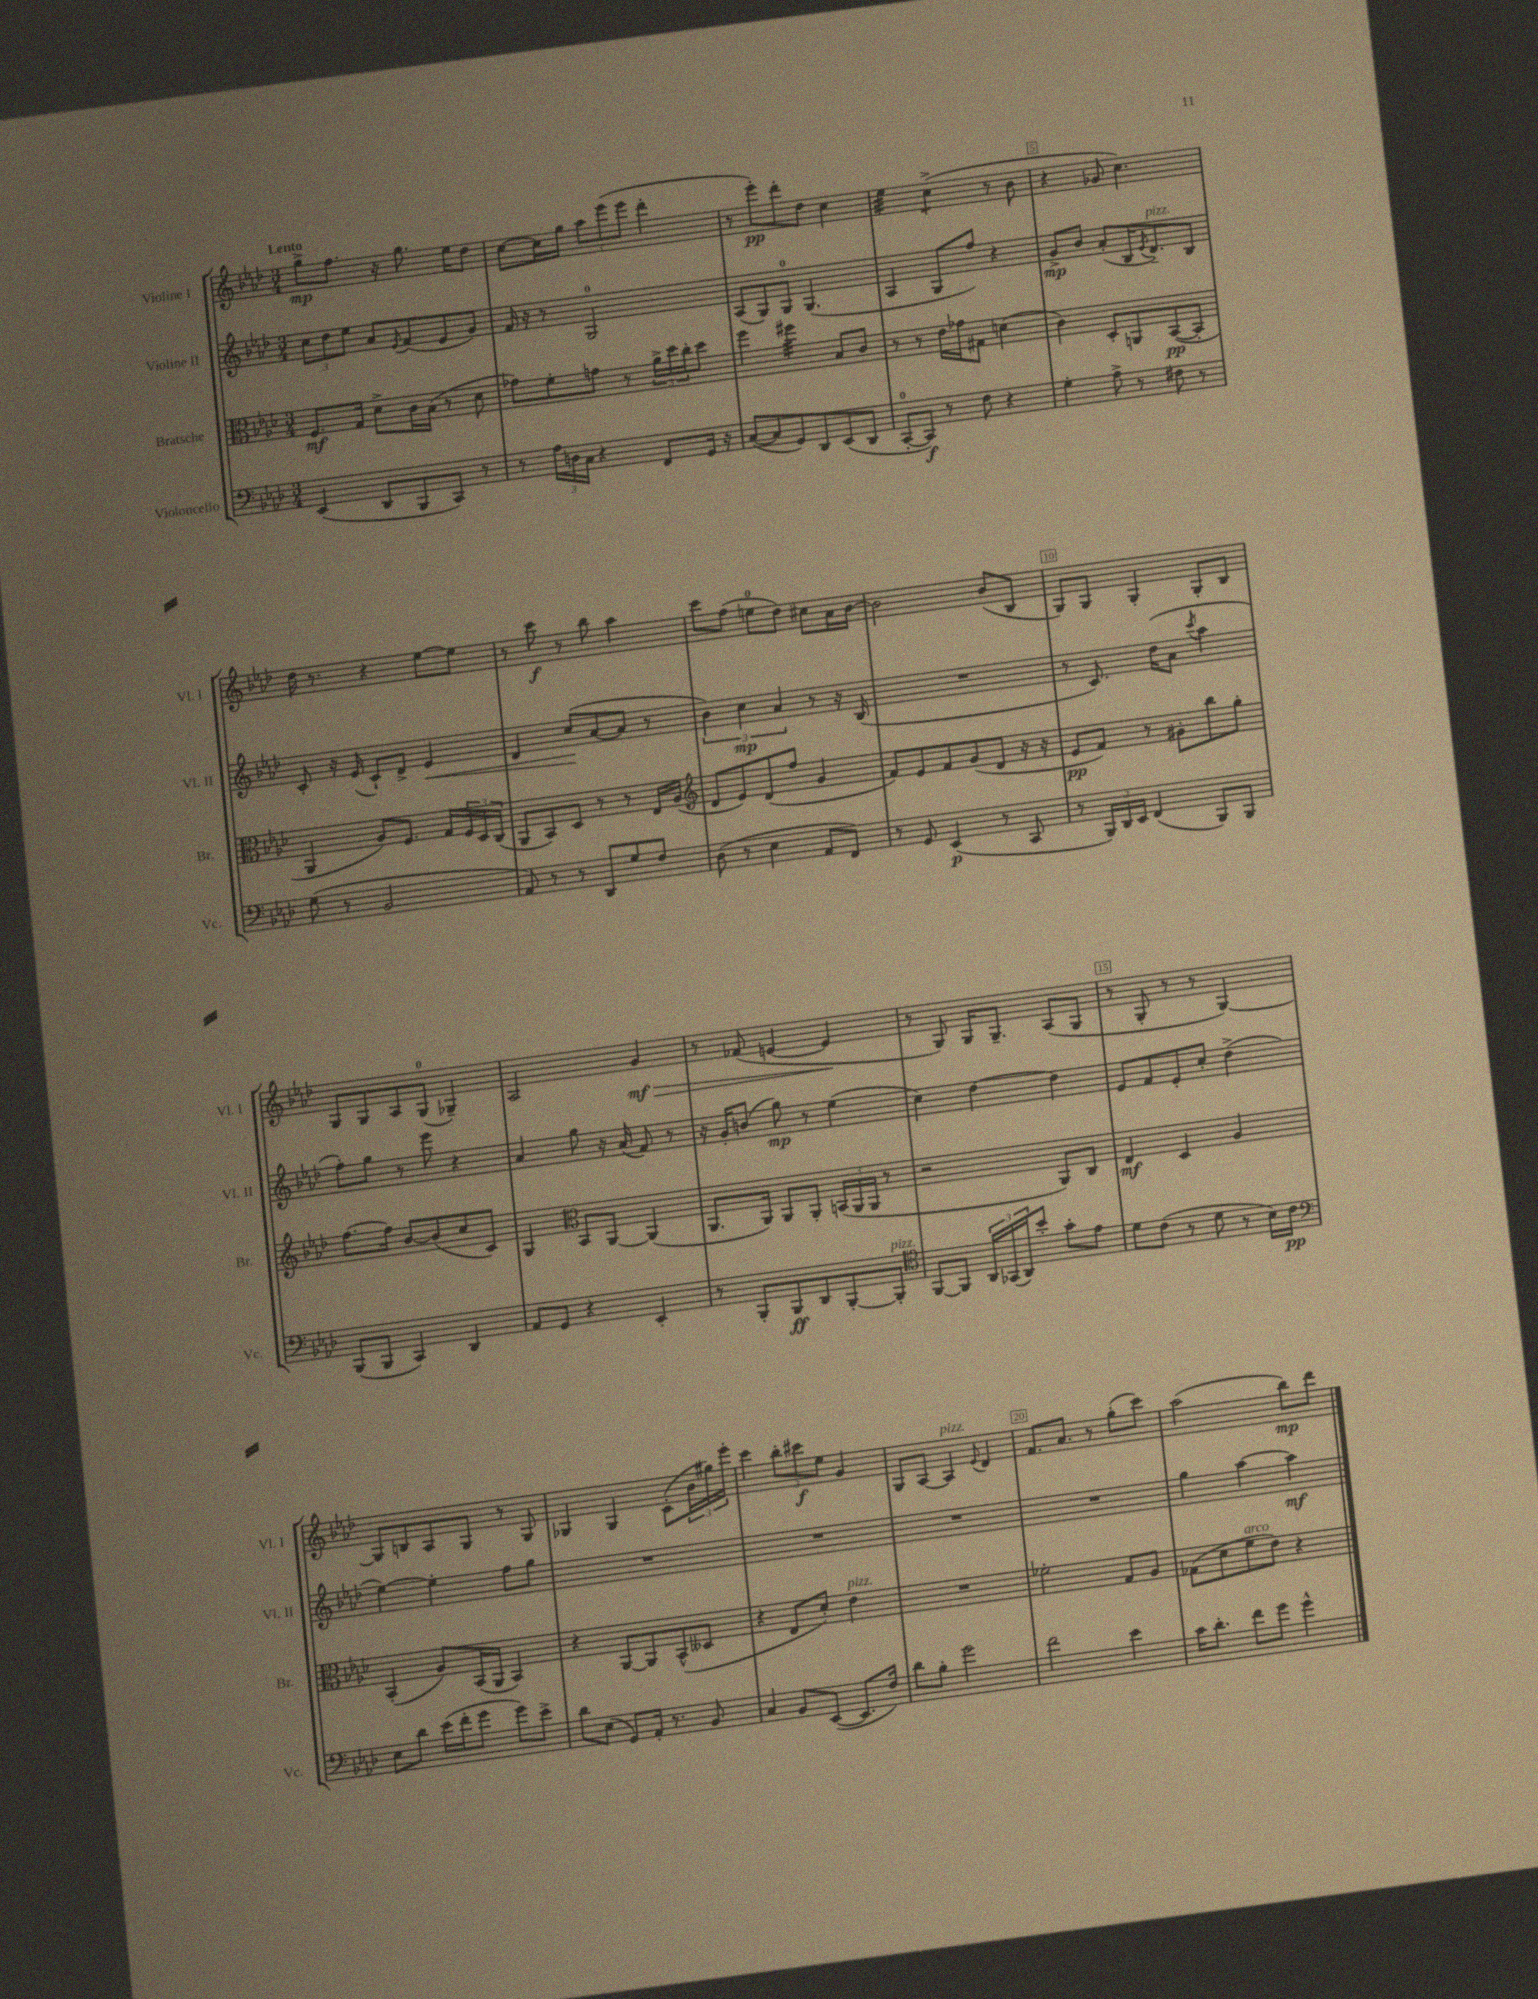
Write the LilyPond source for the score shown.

<<
\new StaffGroup <<
\new Staff = "s0" \with { instrumentName = "Violine I" shortInstrumentName = "Vl. I" } {
    \clef treble \key aes \major \numericTimeSignature \time 3/4 \tempo "Lento"
    g''8->\mp f''8. r16 g''8. ees''16 des''8 |
    c''8~ c''16 g''16 \tuplet 3/2 { aes''8 ees'''8( ees'''8 } des'''4-. |
    r8 ees'''8-.\pp) des'''8-. des''8 c''4 |
    ees''4:32 c''4:8->( r8 bes'8 |
    r4 ges'8 c''4.) |
    des''16 r8. r4 ees''8~ ees''8 |
    r8 c'''8\f r8 bes''8 aes''4 |
    c'''8 f''8( e''8-0 des''8) cis''8 aes'16 bes'16~ |
    bes'2 bes'8( bes8 |
    g8) g8 g4-. g8-. bes8 |
    g8 g8 aes8 g8-0( ges4--) |
    aes2 g'4\mf\> |
    r8 fes'8( e'4~ e'4\! |
    r8 g8) g16 g8.-- aes8( g8 |
    r8 g8-. r8 r8 g4~) |
    g8 b8 aes8 g8 r8 g8 |
    ges4 ges4 c'8-.( \tuplet 3/2 { bes'16 gis''16) ees'''16-. } |
    c'''4 \tuplet 3/2 { bes''8-. cis'''8\f ees''8 } g'4 |
    g8 aes8~ aes4^\markup { \italic "pizz." } \appoggiatura { ees'8 } des'4 |
    f'8. aes'8. r8 g''8-.( c'''8) |
    aes''2( bes''8\mp) des'''8 \bar "|." |
}
\new Staff = "s1" \with { instrumentName = "Violine II" shortInstrumentName = "Vl. II" } {
    \clef treble \key aes \major \numericTimeSignature \time 3/4
    \tuplet 3/2 { c''8 des''8 ees''8 } aes'8 \acciaccatura { ees'8 } f'8( ees'8 g'8) |
    f'16 r16 r8 g2-0 |
    aes8( g8) g8-0 g4.( |
    aes4 g8 f''8) r4 |
    g'8->\mp bes'8 aes'8-.( bes16 \acciaccatura { ees'8 } des'8.-_^\markup { \italic "pizz." }) bes8 |
    c'8-. r16 ees'16( c'8-!) des'8-> ees'4\< |
    des'4 c''8\!( aes'8~ aes'8 r8 |
    \tuplet 3/2 { bes'4) c''4\mp aes'4 } r8 r16 bes16( |
    R2. |
    r8 c'8.) des''16( aes'8 \acciaccatura { c'''8 } aes''4 |
    f''8-.) g''8 r8 ees'''8 r4 |
    aes'4 g''8 r16 aes'16( f'8) r8 |
    r16 g'16-. b'8( g''8\mp) r8 ees''4( |
    c''4) des''4~ des''4 |
    ees'8 f'8 ees'8-. c''8-. des''4->( |
    ees''4~) ees''4-. f''8 g''8 |
    R2. |
    R2. |
    R2. |
    R2. |
    g''4 aes''4~ aes''4\mf \bar "|." |
}
\new Staff = "s2" \with { instrumentName = "Bratsche" shortInstrumentName = "Br." } {
    \clef alto \key aes \major \numericTimeSignature \time 3/4
    f8.\mf g16 des'8-> c'16 bes16( r8 des'8 |
    ges'8) f'8-. g'8 r8 \tuplet 3/2 { aes'16-> des''16 c''16-. } des''8 |
    f''4 fis''4:32 bes8 c'8 |
    r8 r8 ees'16 ges'16 gis8 d'4( |
    c'4) des8-. a,8 bes,8~\pp( bes,8-. |
    aes,4 aes8) f8. g16 \tuplet 3/2 { f16 des16 c16( } |
    aes,8 bes,8) des8 r8 r8 ees16 aes16( |
    \clef treble des'8 ees'8) des'8( f''8 g'4 |
    f'8) ees'8 f'8 g'8( des'8 r16 r16 |
    ees'8\pp f'8) r8 gis'8-. bes''8 g''8-. |
    f''8.~ f''16 bes'8~ bes'8( c''8 c'8) |
    g4 \clef alto bes,8 aes,8~ aes,4( |
    aes,8. aes,16) aes,8 aes,8-. \tuplet 3/2 { b,16( aes,16 aes,16 } r8 |
    r2 aes,8) c8 |
    ees4\mf des4 aes4 |
    bes,4-.( aes8) bes,16( aes,16 bes,4) |
    r4 aes,8~ aes,8 bes,8-^( deses8 |
    r4 ees8 des'8-.) ees'4^\markup { \italic "pizz." } |
    R2. |
    fes'2-. g8 aes8 |
    ges8( des'8 f'8^\markup { \italic "arco" } ees'8) r4 \bar "|." |
}
\new Staff = "s3" \with { instrumentName = "Violoncello" shortInstrumentName = "Vc." } {
    \clef bass \key aes \major \numericTimeSignature \time 3/4
    ees,4( des,8 bes,,8 c,8) r8 |
    r8 \tuplet 3/2 { aes16 d16 c16 } r4 f,8 g,16 r16 |
    c8~( c8 g,8) des,8 ees,8( des,8 |
    c,8-0~-. c,8\f) r8 f8 r4 |
    g4-. aes8-> r8 fis8 r8 |
    g8( r8 bes,2 |
    aes,8) r8 r8 des,8 g8 f8 |
    des8( r8 ees4 aes,8 f,8) |
    r8 g,8 ees,4\p( r8 c,8 |
    r8 \tuplet 3/2 { bes,,16) des,16 ees,16 } f,4( bes,,8) bes,,8 |
    bes,,8( bes,,8 c,4) des,4 |
    aes,8 g,8 r4 ees,4-. |
    r8 bes,,8-. bes,,8\ff des,8 bes,,8~-. bes,,8-.^\markup { \italic "pizz." } |
    \clef tenor f,8~ f,8 \tuplet 3/2 { aes,16 ges,16( aes,16) } bes'8-. g'8-. ees'8 |
    des'8 c'8( r8 des'8 r8 bes16) c'16\pp |
    \clef bass ees8 des'8 ees'16( f'16-. g'8 g'8) ees'8-> |
    des'8 ees8( g,8) aes,16-. r8. bes,8 |
    c4 bes,8 ees,8~( ees,8. f16) |
    des'8 bes8-. g'2 |
    f'2 ees'4 |
    c'16 des'8.-. f'8 g'8 g'4-^ \bar "|." |
}
>>
>>
\layout { \context { \Score \override BarNumber.break-visibility = ##(#f #t #t) barNumberVisibility = #(every-nth-bar-number-visible 5) \override BarNumber.stencil = #(make-stencil-boxer 0.1 0.3 ly:text-interface::print) } }
